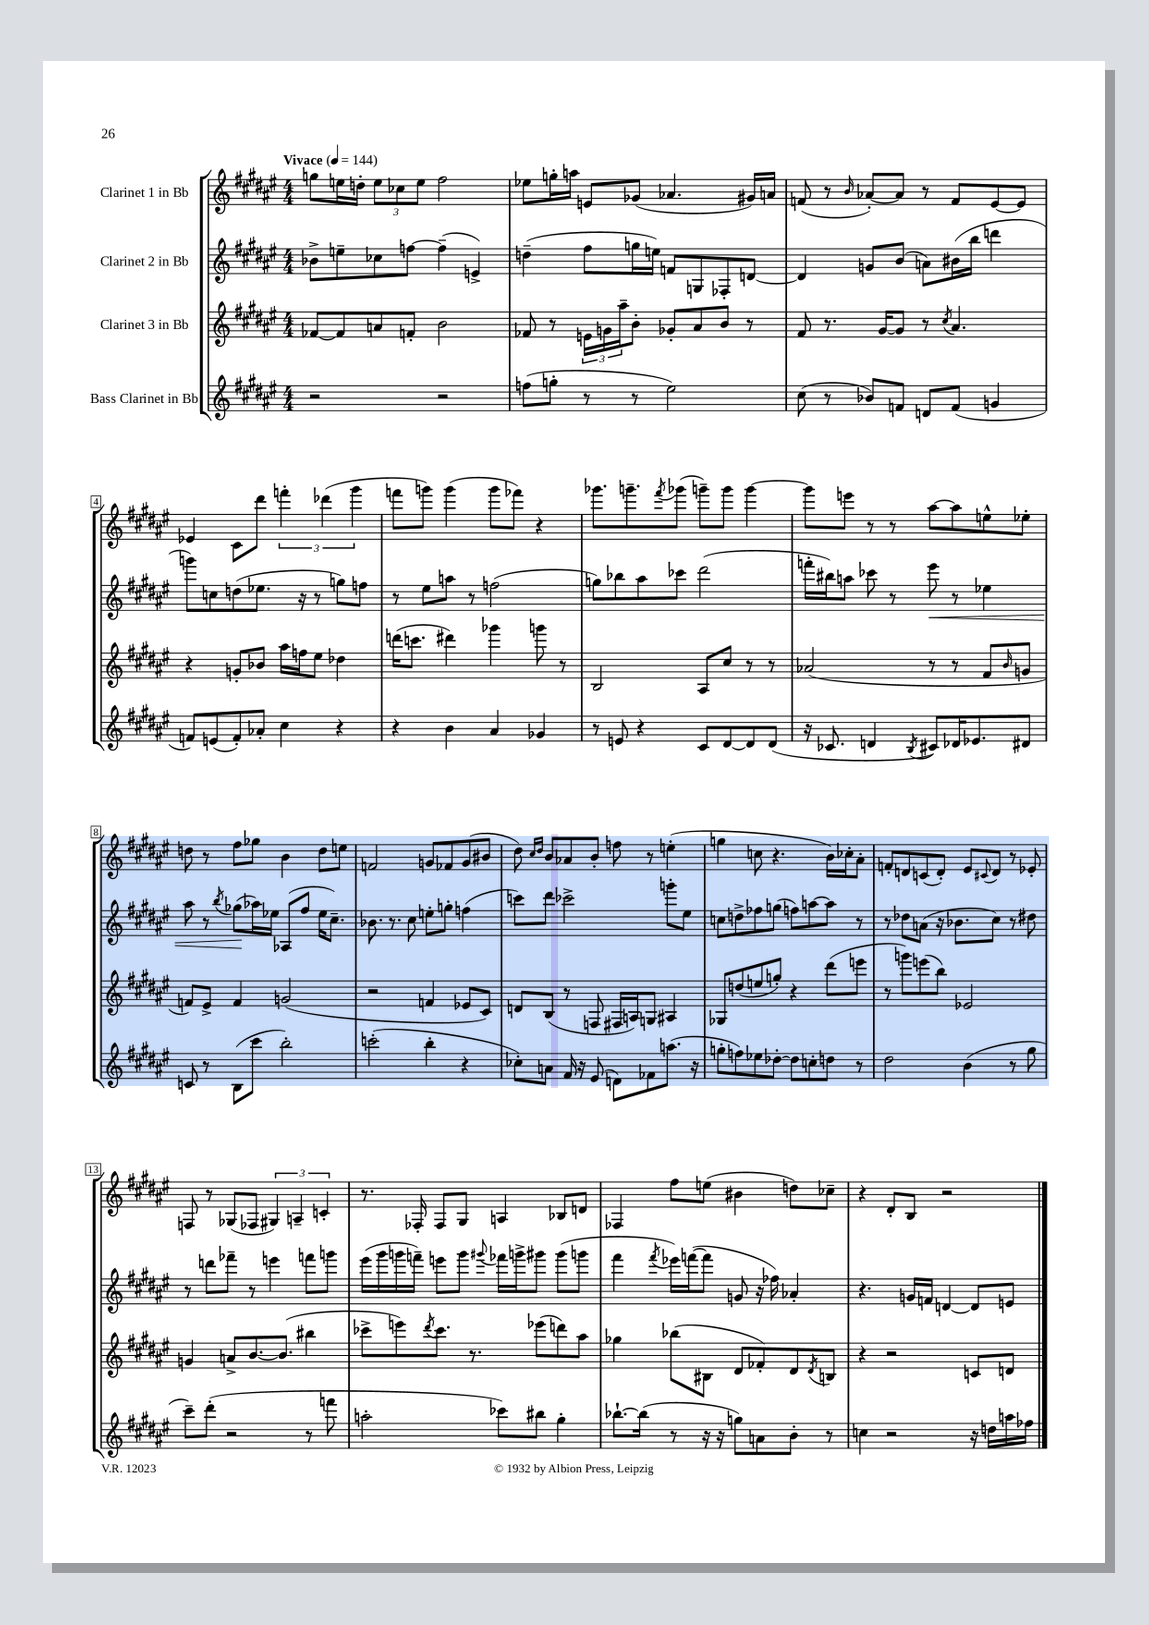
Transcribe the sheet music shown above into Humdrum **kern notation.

**kern	**kern	**kern	**dynam	**kern
*part4	*part3	*part2	*part2	*part1
*staff4	*staff3	*staff2	*staff2	*staff1
*I"Bass Clarinet in Bb	*I"Clarinet 3 in Bb	*I"Clarinet 2 in Bb	*	*I"Clarinet 1 in Bb
*clefG2	*clefG2	*clefG2	*	*clefG2
*k[f#c#g#d#a#e#]	*k[f#c#g#d#a#e#]	*k[f#c#g#d#a#e#]	*	*k[f#c#g#d#a#e#]
*M4/4	*M4/4	*M4/4	*	*M4/4
*MM144	*MM144	*MM144	*	*MM144
=1	=1	=1	=1	=1
!	!	!	!	!LO:TX:a:B:t=Vivace
2r	[8f-X/L	8b-X^\L	.	8ggn\L
.	8f-/]	8een~\	.	16een\L
.	.	.	.	16ddn'\JJ
.	8an/	8cc-X\	.	12ee\L
.	.	.	.	12cc-X\
.	8fn'/J	[8ffn\J	.	.
.	.	.	.	12ee\J
2r	2b\	(4ff~\]	.	2ff#\
.	.	4en^/)	.	.
=2	=2	=2	=2	=2
(8ffn\L	8f-X/	(4ddn~\	.	8ee-X\L
8ggn'\J	8r	.	.	16ggn'\L
.	.	.	.	16aan\JJ
8r	24en\LL	8ff#\L	.	8en/L
.	24gn\	.	.	.
.	24aa#~\J	.	.	.
8r	8b'\J	16ggn\L	.	(8g-X/J
.	.	16een\JJ)	.	.
2ee#\)	8g-X'/L	8fn/L	.	4.a-X/
.	8a#/	8Gn/	.	.
.	8b/J	8F-X'/	.	.
.	8r	[8dn/J	.	16g#X/LL)
.	.	.	.	16an/JJ
=3	=3	=3	=3	=3
(8cc#\	8f#/	4d/]	.	(8fn/
8r	8.r	.	.	8r
.	.	.	.	16qqb/
8b-X/L)	.	8gn/L	.	[8a-X'/L)
.	[16g#/KL	.	.	.
8fn/J	8g#/J]	(8b/J	.	8a-/J]
8dn/L	8r	8an\L)	.	8r
.	8qcc#/	.	.	.
(8f/J	4.a#/	(16b#X\L	.	8f/L
.	.	16bb\JJ	.	.
4gn/	.	4dddn\	.	[8e#/
.	.	.	.	8e#/J]
!!LO:LB:g=z
=4	=4	=4	=4	=4
8fn/L)	4r	8gggn\L)	.	4e-X/
(8en/	.	8ccn\	.	.
8f'/)	8gn'/L	(8ddn\	.	8c#\L
8a-X'/J	8b-X/J	8.ee-X\J	.	8ddd#\J
4cc#\	16aa#\LL	.	.	6fffn'\
.	16ffn\J	16r	.	.
.	8ee#\J	8r	.	.
.	.	.	.	(6ddd-X\
4r	4dd-X\	8ggn\L)	.	.
.	.	.	.	6ggg#\
.	.	8ffn\J	.	.
=5	=5	=5	=5	=5
4r	(16dddn\KL	8r	.	8fffn\L
.	8.cccn\J	.	.	.
.	.	8ee#\L	.	8gggn\J)
4b\	4ddd#X\)	8aan\J	.	(4ggg\
.	.	8r	.	.
4a#/	4ggg-X\	(2ffn\	.	8ggg\L
.	.	.	.	8fff-X\J)
4g-X/	8gggn\	.	.	4r
.	8r	.	.	.
=6	=6	=6	=6	=6
8r	2B/	8ggn\L)	.	8.ggg-X\L
8en/	.	8bb-X\	.	.
.	.	.	.	8.gggn~\
4r	.	8aa#\	.	.
.	.	.	.	8qfff#/
.	.	8ccc-X\J	.	(8ggg-X\J
8c#/L	8A#/L	(2ddd#\	.	8gggn~\L)
[8d#/	8cc#/J	.	.	8ggg\J
8d#/]	8r	.	.	[4ggg\
(8d#/J	8r	.	.	.
=7	=7	=7	=7	=7
16r	(2a-X/	16fffn'\LL	.	8ggg\L]
8.c-X/	.	16bb#X\J)	.	.
.	.	8aan\J	.	8eeen\J
4dn/	.	8ccc-X\	.	8r
.	.	8r	.	8r
8qB/	.	.	.	.
!	!	!	!LO:HP:b	!
8c#X/L)	8r	8eee#\	<	[8aa#\L
16d-X/K	8r	8r	.	8aa#\]
8.e-X/	.	.	.	.
.	8f#/L	4ee-X\	.	8een^^\
.	16qqb/	.	.	.
8d#X/J	8gn/J	.	.	8ee-X'\J
!!LO:LB:g=z
=8	=8	=8	=8	=8
8cn/	8fn/L)	8aa#\	.	8ddn\
8r	8e#^/J	8r	.	8r
.	.	8qbb/	.	.
(8B\L	4f/	(8gg-X\L	.	8ff#\L
8ccc#\J	.	16aa-X\L)	[	8gg-X\J
.	.	16ee-X\JJ	.	.
2bb'\)	(2gn/	(8A-X/L	.	4b\
.	.	8ff#/J	.	.
.	.	16ee-\KL	.	8dd\L
.	.	8.cc#~\J)	.	.
.	.	.	.	8een\J
=9	=9	=9	=9	=9
(2cccn'\	2r	8.b-X\	.	2fn/
.	.	8.r	.	.
.	.	8cc#\	.	.
4bb'\	4fn/	8een'\L	.	8gn/L
.	.	8ggn'\J	.	8f-X/
4r	8e-X/L	(4ffn\	.	(8g/
.	8c#/J)	.	.	8b#X/J
=10	=10	=10	=10	=10
8cc-X'\L)	8dn/L	8cccn\L)	.	8dd#\)
.	.	.	.	16qqcc#/LL
.	.	.	.	16qqdd#/JJ
8an\J	(8B/J	8ddd#\J	.	8b/L
16f#/	8r	2ccc-X^\	.	8a-X/
16r	.	.	.	.
(8e#/	8Fn/	.	.	8b'/J
8dn\L)	16F#X/LL	.	.	8ffn\
.	16An/J)	.	.	.
8f-X\	8Gn/J	.	.	8r
(8.aan\J	4A#X/	8gggn'\L	.	(4een'\
.	.	8ee#\J	.	.
16r	.	.	.	.
=11	=11	=11	=11	=11
8ggn'\L	8G-X/L	8ccn\L	.	4ggn\
8ffn\)	(8ddn/	8ddn^\	.	.
8ee-X\	8een/	8ff-X\	.	8ccn\
[8dd-X'\J	8ggn'/J)	(8ggn\J	.	4.r
8dd-\L]	4r	8ffn\L)	.	.
8ccn'\	.	[8aan\	.	.
8ddn\J	(8ddd#\L	8aa\J]	.	16b\LL)
.	.	.	.	16cc-X'\J
8r	8eeen\J	8r	.	8a#'\J
=12	=12	=12	=12	=12
2dd#\	8r	8r	.	8fn'/L
.	8gggn\L)	8dd-X\L	.	8dn/
.	(8eeen\	(8an\J	.	(8cn/
.	8bb\J)	16r	.	8d'/J)
.	.	8.b-X\L	.	.
(4b\	2e-X/	.	.	8e#/L
.	.	.	.	8qqc#X/
.	.	8cc#\J)	.	8d/J
8r	.	8r	.	8r
8gg#\	.	8dd#X\	.	8e-X'/
!!LO:LB:g=z
=13	=13	=13	=13	=13
8ccc#~\L)	4gn/	8r	.	8Fn/
(8ddd#'\J	.	8dddn\L	.	8r
2r	8an^/L	8fff-X~\J	.	(8G-X/L
.	[8.b/	8r	.	8F-X/J
.	.	4eeen\	.	6G#X/)
.	(8.b/J]	.	.	.
.	.	.	.	6An~/
8r	4bb#X\	8fffn\L	.	.
.	.	.	.	6cn'/
8fffn\	.	8gggn\J	.	.
=14	=14	=14	=14	=14
2aan'\	8ccc-X^\L	(16eee#\LL	.	8.r
.	.	16ggg#\	.	.
.	8eeen\)	16gggn\	.	.
.	.	16fffn~\JJ)	.	16F-X'/
.	8qddd#/	.	.	.
.	8.ccc-\J	8eeen\L	.	8F-/L
.	.	8ggg\J	.	8G#/J
.	8.r	.	.	.
.	.	8qqggg#X/	.	.
8ccc-X\L)	.	16fff-X\LL	.	4An/
.	.	16gggn^\J	.	.
8bb#X\J	(8eee-X\L	8ggg#X\J	.	.
4gg#'\	8dddn\)	(8ggg#\L	.	8B-X/L
.	8aa#\J	8gggn\J	.	8dn/J
=15	=15	=15	=15	=15
[8.bb-X`\L	4gg-X\	4fff#\	.	4F-X/
(16bb-\Jk]	.	.	.	.
.	.	8qfff#/	.	.
8r	(8bb-X\L	16eee-X\LL)	.	8ff#\L
.	.	([16fffn\J	.	.
16r	8B#X\J	8fff\J]	.	(8een\J
16r	.	.	.	.
8ggn\L)	8d#/L	8gn/	.	4b#X\
8an\	8f-X'/)	16r	.	.
.	.	16ff-X\)	.	.
8b'\J	8d#/	4a-X'/	.	8ddn\L)
.	8qd#/	.	.	.
8r	8Bn/J	.	.	8cc-X~\J
=16	=16	=16	=16	=16
4ccn\	4r	4.r	.	4r
2r	2r	.	.	8d#'/L
.	.	16gn/LL	.	8B/J
.	.	16fn/JJ	.	.
.	.	[4dn/	.	2r
16r	8cn/L	8d/L]	.	.
16ddn\LL	.	.	.	.
16aan\	8dn/J	8en/J	.	.
16ff-X\JJ	.	.	.	.
==	==	==	==	==
*-	*-	*-	*-	*-
